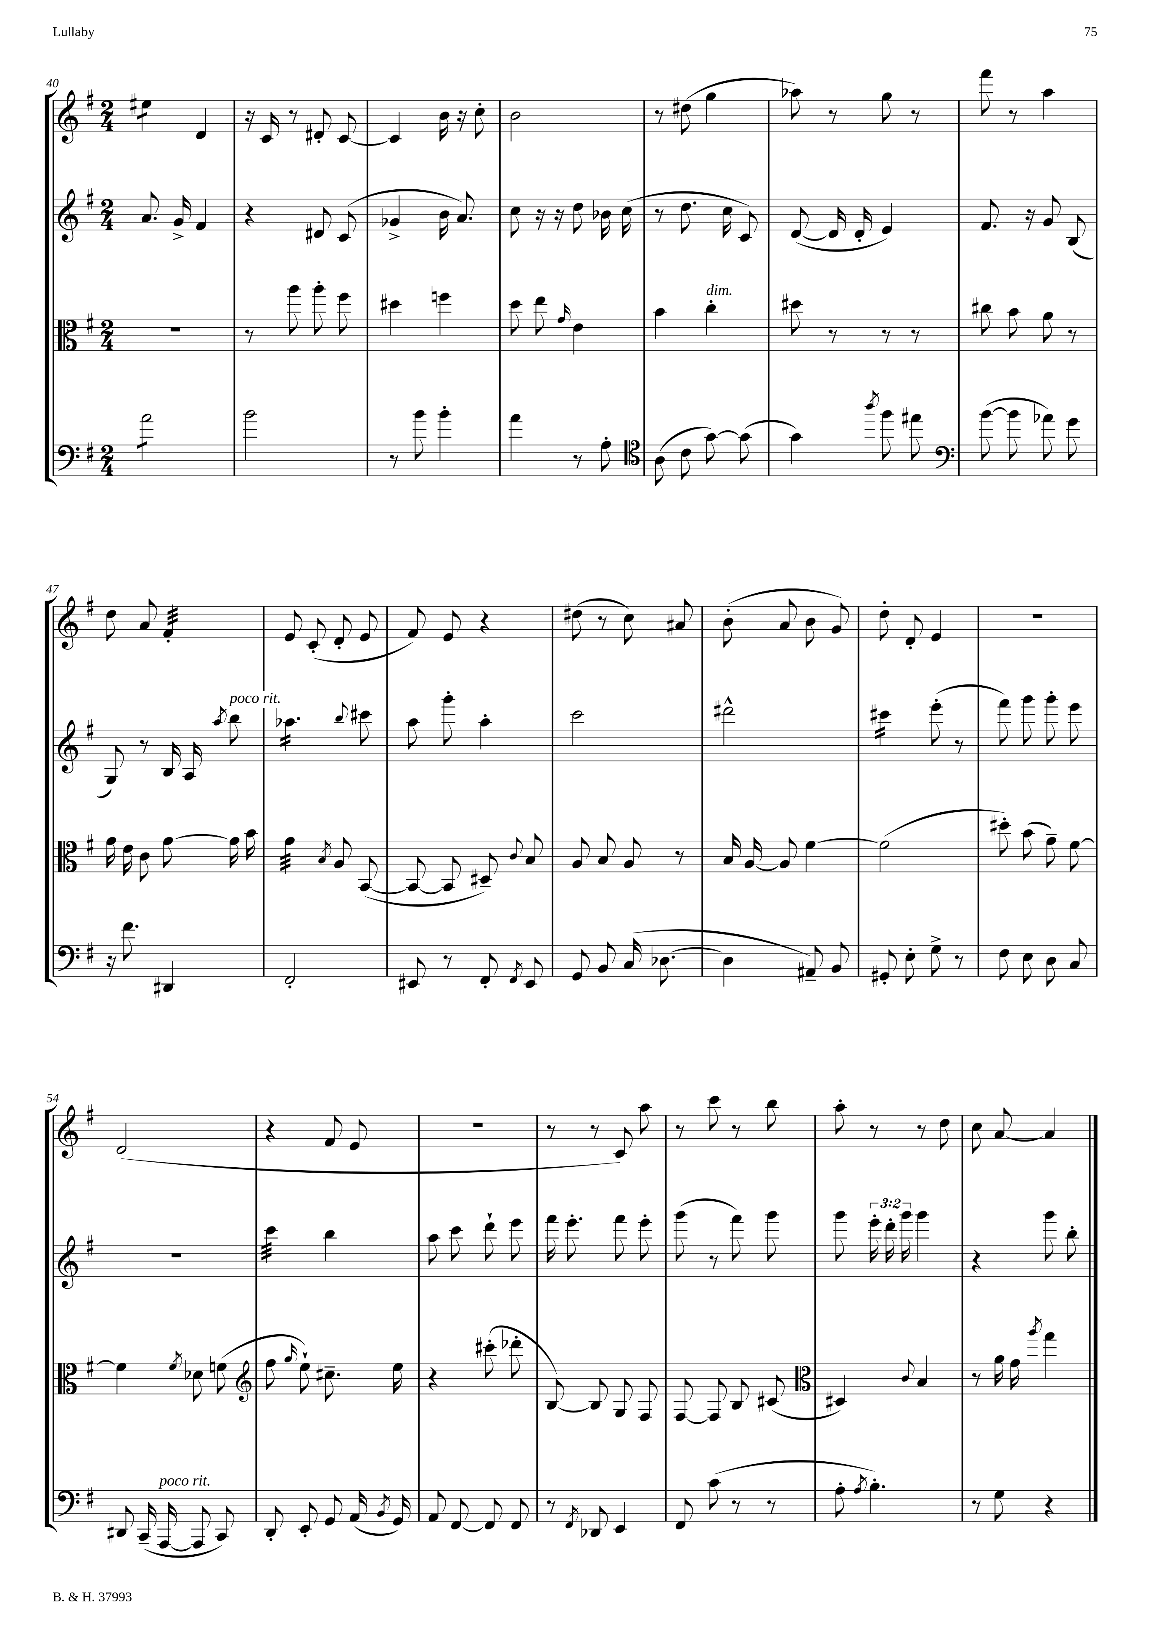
<<
\new StaffGroup <<
\new Staff = "s0" {
    \clef treble \key g \major \numericTimeSignature \time 2/4
    \autoBeamOff eis''4:8 d'4 |
    r16 c'16 r8 dis'8-. c'8~ |
    c'4 b'16 r16 c''8-. |
    b'2 |
    r8 dis''8( g''4 |
    aes''8) r8 g''8 r8 |
    fis'''8 r8 a''4 |
    d''8 a'8 fis'4:32-. |
    e'8 c'8-.( d'8-. e'8 |
    fis'8) e'8 r4 |
    dis''8( r8 c''8) ais'8 |
    b'8-.( a'8 b'8 g'8) |
    d''8-. d'8-. e'4 |
    r2 |
    d'2( |
    r4 fis'8 e'8 |
    r2 |
    r8 r8 c'8) a''8 |
    r8 c'''8 r8 b''8 |
    a''8-. r8 r8 d''8 |
    c''8 a'8~ a'4 \bar "|." |
}
\new Staff = "s1" {
    \clef treble \key g \major \numericTimeSignature \time 2/4 \override Staff.TupletNumber.text = #tuplet-number::calc-fraction-text
    \autoBeamOff a'8. g'16-> fis'4 |
    r4 dis'8 c'8( |
    ges'4-> b'16 a'8.) |
    c''8 r16 r16 d''8 bes'16 c''16( |
    r8 d''8. c''16 c'8) |
    d'8~( d'16 d'16-. e'4) |
    fis'8. r16 g'8 b8( |
    g8) r8 b16 a16 \acciaccatura { a''8 } b''8^\markup { \italic "poco rit." } |
    aes''4.:16 \appoggiatura { b''8 } cis'''8 |
    a''8 g'''8-. a''4-. |
    c'''2 |
    dis'''2-^ |
    cis'''4:16 e'''8-.( r8 |
    fis'''8) g'''8 g'''8-. e'''8 |
    r2 |
    c'''4:32 b''4 |
    a''8 c'''8 d'''8-! e'''8 |
    fis'''16 e'''8.-. fis'''8 e'''8-. |
    g'''8( r8 fis'''8) g'''8 |
    g'''8 \tuplet 3/2 { e'''16-. d'''16-. g'''16 } g'''4 |
    r4 g'''8 b''8-. \bar "|." |
}
\new Staff = "s2" {
    \clef alto \key g \major \numericTimeSignature \time 2/4
    \autoBeamOff r2 |
    r8 a''8 a''8-. fis''8 |
    dis''4 f''4 |
    d''8 e''8 \grace { g'16 } e'4 |
    b'4 c''4-.^\markup { \italic "dim." } |
    dis''8 r8 r8 r8 |
    cis''8 b'8 a'8 r8 |
    g'16 e'16 c'8 g'8~ g'16 b'16 |
    g'4:32 \acciaccatura { b8 } a8 b,8~( |
    b,8~ b,8 dis8--) \appoggiatura { c'8 } b8 |
    a8 b8 a8 r8 |
    b16 a16~ a8 fis'4~ |
    fis'2( |
    dis''8-.) b'8( g'8--) fis'8~ |
    fis'4 \acciaccatura { fis'8 } des'8 f'8( |
    \clef treble fis''8 \grace { g''16 } e''8-!) cis''8.-- e''16 |
    r4 cis'''8-.( des'''8-. |
    b8~) b8 g8 fis8 |
    fis8~ fis8 b8 cis'8( |
    \clef alto dis4) \appoggiatura { c'8 } b4 |
    r8 a'16 g'16 \acciaccatura { a''8 } g''4 \bar "|." |
}
\new Staff = "s3" {
    \clef bass \key g \major \numericTimeSignature \time 2/4
    \autoBeamOff a'2:8 |
    b'2 |
    r8 b'8 b'4-. |
    a'4 r8 a8-. |
    \clef tenor a8( c'8 g'8~) g'8( |
    g'4) \acciaccatura { a''8 } fis''8 eis''8 |
    \clef bass b'8~( b'8 aes'8) g'8 |
    r16 fis'8. dis,4 |
    fis,2-. |
    eis,8 r8 fis,8-. \acciaccatura { fis,8 } eis,8 |
    g,8 b,8 c16( des8.~ |
    des4 ais,8--) b,8 |
    gis,8-. e8-. g8-> r8 |
    fis8 e8 d8 c8 |
    dis,8 c,16--( a,,16~^\markup { \italic "poco rit." } a,,8 c,8) |
    d,8-. e,8-. g,8 a,16( \acciaccatura { b,8 } g,16) |
    a,8 fis,8~ fis,8 fis,8 |
    r8 \acciaccatura { fis,8 } des,8 e,4 |
    fis,8 c'8( r8 r8 |
    a8-. \acciaccatura { a8 } b4.-.) |
    r8 g8 r4 \bar "|." |
}
>>
>>
\layout { \context { \Score currentBarNumber = #40 } }
